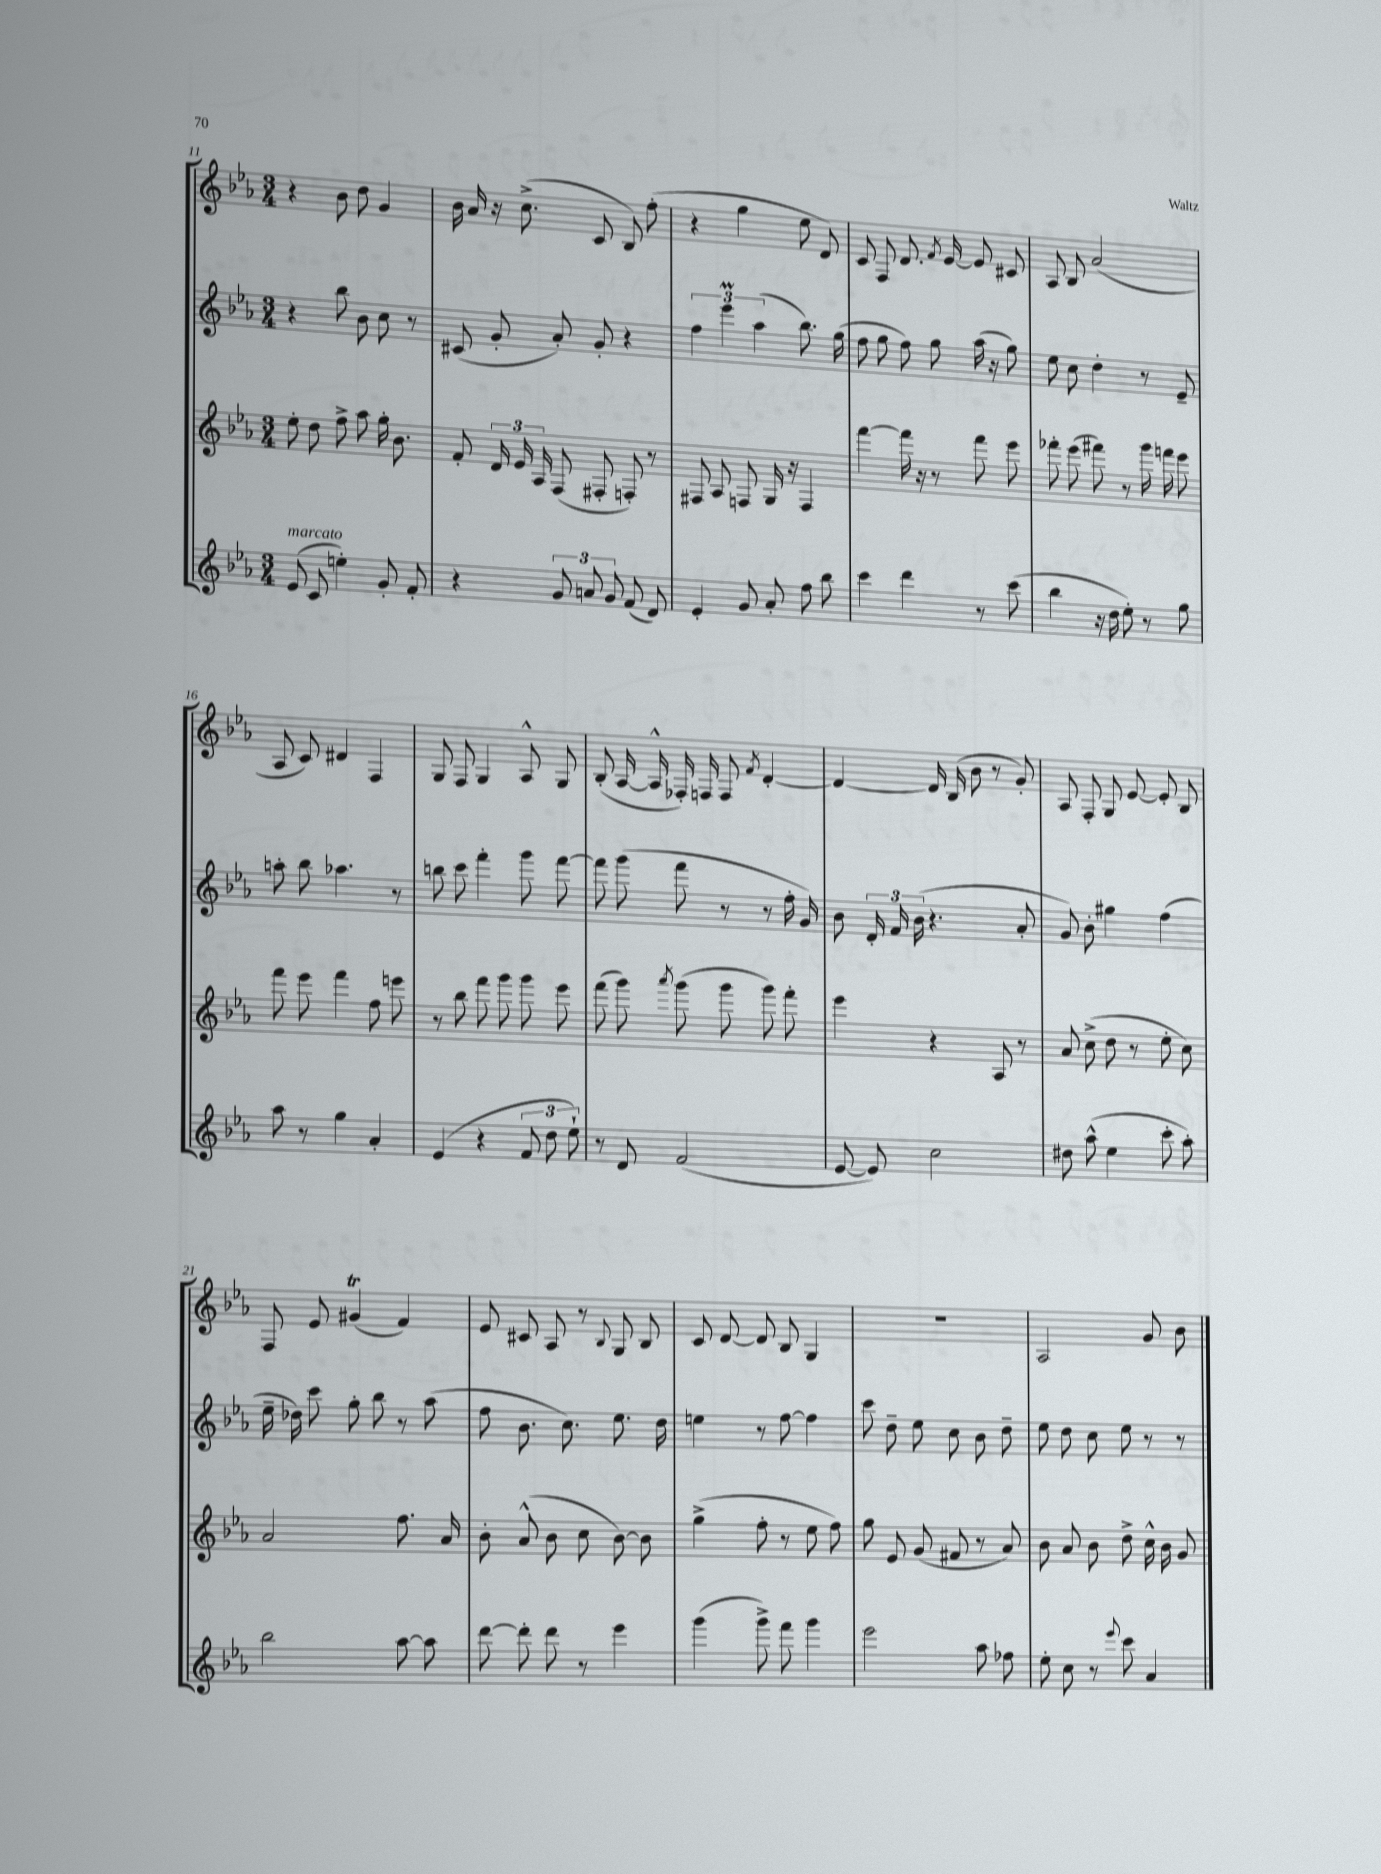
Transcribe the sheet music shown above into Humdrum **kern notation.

**kern	**kern	**kern	**kern
*part4	*part3	*part2	*part1
*staff4	*staff3	*staff2	*staff1
*clefG2	*clefG2	*clefG2	*clefG2
*k[b-e-a-]	*k[b-e-a-]	*k[b-e-a-]	*k[b-e-a-]
*M3/4	*M3/4	*M3/4	*M3/4
=11	=11	=11	=11
!LO:TX:a:i:t=marcato	!	!	!
(8e-/	8ee-'\	4r	4r
8c/	8dd\	.	.
4een'\)	8ff^\	8bb-\	8b-\
.	8aa-\	8b-\	8dd\
8g'/	16gg'\	8cc\	4g/
.	8.b-\	.	.
8f'/	.	8r	.
=12	=12	=12	=12
4r	8f'/	(8c#X/	16b-\
.	.	.	16a-/
.	24d/	8g'/	16r
.	24e-/	.	.
.	.	.	(8.cc^\
.	24A-/	.	.
12g/	(8F/	8a-'/)	.
12an/	.	.	.
.	8F#X'/	8g'/	8c/
12g/	.	.	.
(8f/	8Fn'/)	4r	8B-/)
8d/)	8r	.	(8ff'\
=13	=13	=13	=13
4e-'/	8F#X/	6ff\	4r
.	8A-/	.	.
.	.	6eee-M\	.
8g/	8Fn/	.	4gg\
.	.	(6aa-\	.
8a-'/	16G/	.	.
.	16r	.	.
8ff\	4F/	8.bb-\)	8ee-\
8bb-\	.	.	8d/)
.	.	(16gg\	.
=14	=14	=14	=14
4ccc\	[4fff\	8ff\	8c/
.	.	8gg\	8F/
4ddd\	16fff\]	8ff\)	8.d/
.	16r	.	.
.	8r	8gg\	.
.	.	.	8qf/
.	.	.	[16e-/
8r	8fff\	(16aa-\	8e-/]
.	.	16r	.
(8ccc\	8eee-\	8gg\)	8c#X/
=15	=15	=15	=15
4bb-\	8fff-X'\	8ee-\	8A-/
.	(8eee-\	8cc\	8B-/
16r	8fff#X\)	4dd'\	(2a-/
16dd\	.	.	.
8ee-'\)	8r	.	.
8r	16ggg\	8r	.
.	16fffn\	.	.
8gg\	8eee-\	8e-~/	.
!!LO:LB:g=z
=16	=16	=16	=16
8aa-\	8fff\	8aan'\	8A-/
8r	8eee-\	8bb-\	8c/)
4gg\	4fff\	4.aa-X\	4d#X/
4a-'/	8ff\	.	4F/
.	8eeen\	8r	.
=17	=17	=17	=17
(4e-/	8r	8bbn\	8G/
.	8bb-\	8ccc\	8F/
4r	8fff\	4fff'\	4G/
.	8ggg\	.	.
12f/	8ggg\	8ggg\	8A-^^/
12dd\	.	.	.
.	8eee-\	[8fff\	8G/
12ee-`\)	.	.	.
=18	=18	=18	=18
8r	(8fff\	8fff\]	(8B-'/
8d/	8ggg\)	(8ggg\	[16A-/
.	.	.	16A-^^/]
.	8qaaa-/	.	.
(2f/	(8ggg\	8fff\	16F-X'/)
.	.	.	16Fn/
.	8ggg\	8r	8F/
.	.	.	8qf/
.	8ggg\)	8r	[4d'/
.	8fff'\	16ff'\	.
.	.	16g/)	.
=19	=19	=19	=19
[8e-/	4eee-\	8b-\	4d/_
8e-/])	.	24d'/	.
.	.	24f/	.
.	.	(24b-\	.
2cc\	4r	4.r	16d/]
.	.	.	(16B-/
.	.	.	8b-\
.	8A-/	.	8r
.	8r	8a-'/	8g'/)
=20	=20	=20	=20
8dd#X\	8a-/	8g/)	8A-/
(8aa-^^\	(8cc^\	8b-'\	8F'/
4ee-\	8dd\	4gg#X\	8G/
.	8r	.	[8e-/
8ccc'\	8ee-'\	(4ff\	8e-'/]
8aa-'\)	8cc\)	.	8B-/
!!LO:LB:g=z
=21	=21	=21	=21
2bb-\	2a-/	16ee-~\	8F/
.	.	16dd-X\)	.
.	.	8ccc\	8e-/
.	.	8gg'\	(4g#Xt/
.	.	8bb-\	.
[8aa-\	8.ff\	8r	4f/)
8aa-\]	.	(8aa-\	.
.	16a-/	.	.
=22	=22	=22	=22
[8ddd\	8b-'\	8ff\	8e-/
8ddd'\]	(8a-^^/	8.b-\	8c#X/
8ddd\	8b-\	.	8A-/
.	.	8.cc\)	.
8r	8cc\	.	8r
.	.	.	8qqB-/
4eee-\	[8b-\)	8.ee-\	8G/
.	8b-\]	.	8B-/
.	.	16dd\	.
=23	=23	=23	=23
(4ggg\	(4gg^\	4een\	8c/
.	.	.	[8d/
8ggg^\)	8ff'\	8r	8d/]
8fff\	8r	[8ff\	8B-/
4ggg\	8ee-\	4ff\]	4G/
.	8ff\)	.	.
=24	=24	=24	=24
2eee-\	8gg\	8ccc\	2.r
.	8e-/	8dd~\	.
.	(8g/	8ee-\	.
.	8f#X/	8cc\	.
8aa-\	8r	8b-\	.
8ff-X\	8a-/)	8dd~\	.
=25	=25	=25	=25
8ee-'\	8b-\	8ee-\	2A-/
8cc\	8a-/	8dd\	.
8r	8b-\	8cc\	.
8qqeee-/	.	.	.
8ccc\	8dd^\	8ee-\	.
4a-/	16cc^^\	8r	8g/
.	16b-\	.	.
.	8g/	8r	8b-\
==	==	==	==
*-	*-	*-	*-
